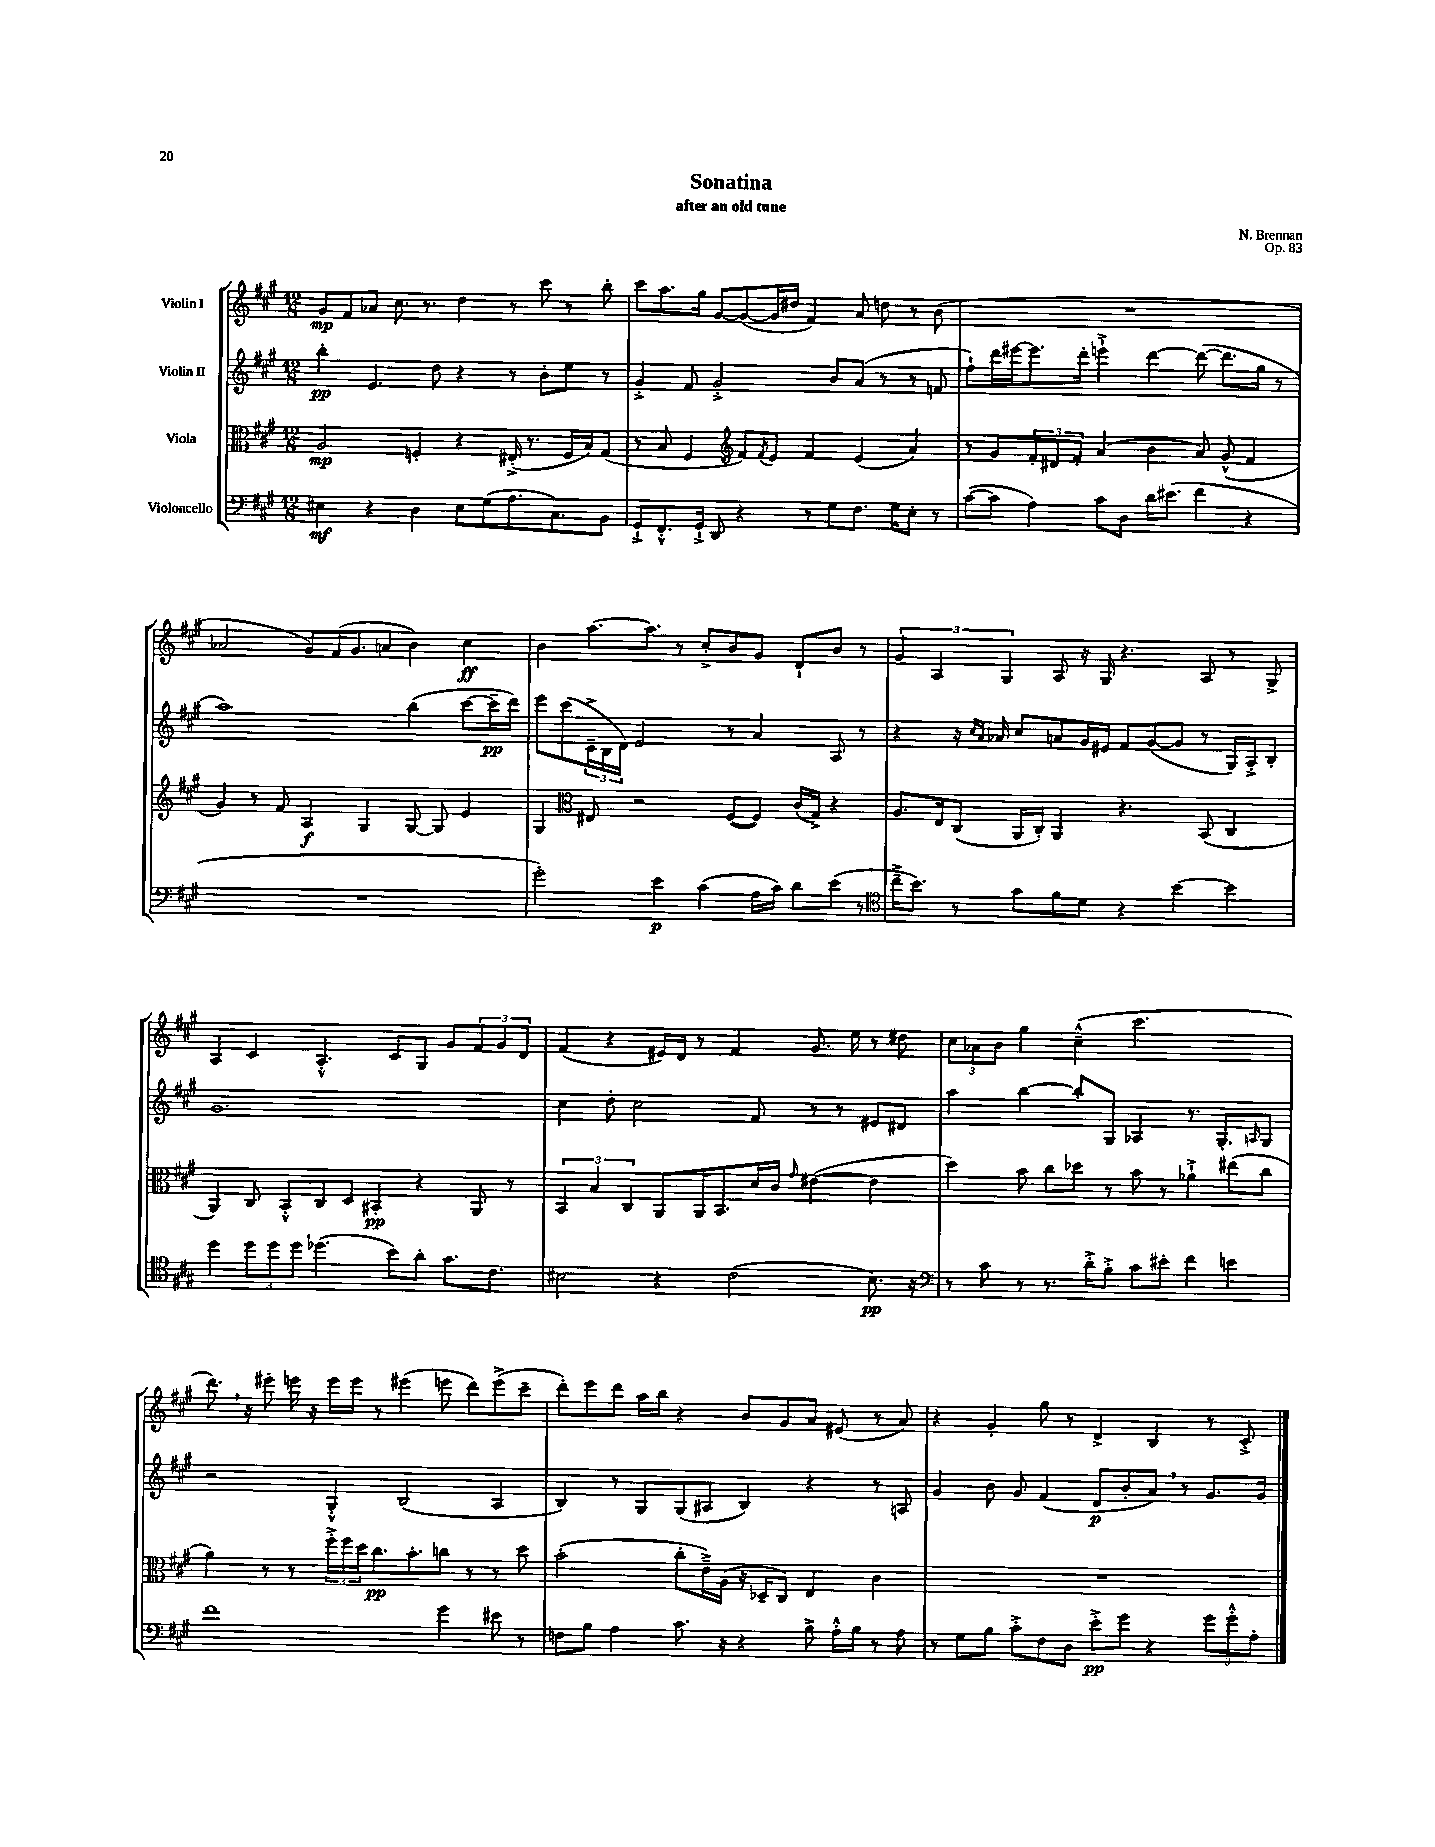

**kern	**dynam	**kern	**dynam	**kern	**dynam	**kern	**dynam
*part4	*part4	*part3	*part3	*part2	*part2	*part1	*part1
*staff4	*staff4	*staff3	*staff3	*staff2	*staff2	*staff1	*staff1
*I"Violoncello	*	*I"Viola	*	*I"Violin II	*	*I"Violin I	*
*clefF4	*	*clefC3	*	*clefG2	*	*clefG2	*
*k[f#c#g#]	*	*k[f#c#g#]	*	*k[f#c#g#]	*	*k[f#c#g#]	*
*M12/8	*	*M12/8	*	*M12/8	*	*M12/8	*
=1	=1	=1	=1	=1	=1	=1	=1
4E#X\	mf	2A/	mp	4bb'\	pp	8g#/L	mp
.	.	.	.	.	.	8f#/	.
4r	.	.	.	4.e/	.	8a-X/J	.
.	.	.	.	.	.	8.cc#\	.
4D\	.	4Fn'/	.	.	.	.	.
.	.	.	.	.	.	8.r	.
.	.	.	.	8dd\	.	.	.
8E#\L	.	4r	.	4r	.	4dd\	.
(8G#\	.	.	.	.	.	.	.
8.A\	.	(16E#X'^/	.	8r	.	8r	.
.	.	8.r	.	.	.	.	.
.	.	.	.	8b'\L	.	8ccc#\	.
8.C#\)	.	.	.	.	.	.	.
.	.	16F/LL	.	8ee\J	.	8r	.
.	.	16B/J)	.	.	.	.	.
8BB\J	.	(8G#/J	.	8r	.	8bb'\	.
=2	=2	=2	=2	=2	=2	=2	=2
8GG#`^/L	.	8r	.	4g#'^/	.	8ccc#\L	.
8.FF#'^^/	.	8B/	.	.	.	8.aa\	.
.	.	4F#/	.	8f#/	.	.	.
16GG#`^/Jk	.	.	.	.	.	16gg#\Jk	.
8DD/	.	.	.	2g#'^/	.	[8g#/L	.
*	*	*clefG2	*	*	*	*	*
4r	.	8f#/L)	.	.	.	(8g#/_	.
.	.	8qf#/	.	.	.	.	.
.	.	8e/J	.	.	.	16g#/L]	.
.	.	.	.	.	.	16dd#X/JJ	.
8r	.	4f#/	.	.	.	4f#/)	.
8G#\L	.	.	.	8b/L	.	.	.
8.F#\J	.	(4e/	.	(8a/J	.	8a/	.
.	.	.	.	8r	.	8ddn\	.
16G#\KL	.	.	.	.	.	.	.
8E'\J	.	4a/)	.	8r	.	8r	.
8r	.	.	.	8fn/	.	(8b\	.
=3	=3	=3	=3	=3	=3	=3	=3
([8c#\L	.	8r	.	8ff#`\L)	.	1.r	.
8c#\J]	.	8g#/L	.	16ddd\L	.	.	.
.	.	.	.	[16eee#X\J	.	.	.
4A\)	.	12f#'/	.	8.eee#\]	.	.	.
.	.	12d#X/	.	.	.	.	.
.	.	12f#'/J	.	.	.	.	.
.	.	.	.	16ddd'\Jk	.	.	.
8c#\L	.	(4a/	.	4eeen`^\	.	.	.
8D\J	.	.	.	.	.	.	.
16d\KL	.	4b\	.	[4ddd\	.	.	.
(8.e#X\J	.	.	.	.	.	.	.
4f#\	.	8a/)	.	(8ddd\_	.	.	.
.	.	(8g#^^/	.	8.ddd\L]	.	.	.
4r	.	4f#/	.	.	.	.	.
.	.	.	.	16gg#\Jk	.	.	.
.	.	.	.	8r	.	.	.
!!LO:LB:g=z
=4	=4	=4	=4	=4	=4	=4	=4
1.r	.	4g#/)	.	1aa)	.	2a-X/	.
.	.	8r	.	.	.	.	.
.	.	8f#/	.	.	.	.	.
.	.	4A/	f	.	.	8g#/L)	.
.	.	.	.	.	.	(16f#/K	.
.	.	.	.	.	.	8.g#/	.
.	.	4G#/	.	.	.	.	.
.	.	.	.	.	.	8an/J	.
.	.	[8G#/	.	(4bb\	.	4b\)	.
.	.	8G#/]	.	.	.	.	.
.	.	4e/	.	[8ccc#\L	.	4cc#\	ff
.	.	.	.	16ccc#~\L]	pp	.	.
.	.	.	.	16ddd\JJ)	.	.	.
=5	=5	=5	=5	=5	=5	=5	=5
2g#'\)	.	4G#/	.	8eee\L	.	4b\	.
.	.	.	.	(8ccc#\	.	.	.
*	*	*clefC3	*	*	*	*	*
.	.	8E#X/	.	24c#~^\L	.	[8.aa\L	.
.	.	.	.	24B\	.	.	.
.	.	.	.	24d\JJ)	.	.	.
.	.	2r	.	2e/	.	.	.
.	.	.	.	.	.	8.aa\J]	.
4e\	p	.	.	.	.	.	.
.	.	.	.	.	.	8r	.
(4c#\	.	.	.	.	.	8cc#'^/L	.
.	.	([8F#/L	.	8r	.	8b/	.
16A\LL	.	8F#/J])	.	4a/	.	8g#/J	.
16c#\JJ)	.	.	.	.	.	.	.
8d\L	.	(16c#/LL	.	.	.	8d`/L	.
.	.	16G#^/JJ)	.	.	.	.	.
(8e\J	.	4r	.	8A/	.	8b/J	.
8r	.	.	.	8r	.	8r	.
=6	=6	=6	=6	=6	=6	=6	=6
*clefC4	*	*	*	*	*	*	*
16cc#~^\KL	.	8.A/L	.	4r	.	6g#/	.
8.b\J)	.	.	.	.	.	.	.
.	.	.	.	.	.	6A/	.
.	.	16E/k	.	.	.	.	.
8r	.	(8C#/J	.	16r	.	.	.
.	.	.	.	16qqcc#/LL	.	.	.
.	.	.	.	16qqa/JJ	.	.	.
.	.	.	.	16a-X/	.	.	.
.	.	.	.	.	.	6G#/	.
8g#\L	.	16AA/LL	.	8cc#/L	.	.	.
.	.	16C#'/JJ)	.	.	.	.	.
8f#\	.	4AA/	.	8an/	.	8A/	.
8d\J	.	.	.	16g#/L	.	16r	.
.	.	.	.	16e#X/JJ	.	16G#/	.
4r	.	4.r	.	8f#/L	.	4.r	.
.	.	.	.	([8g#/	.	.	.
[4b\	.	.	.	8g#/J]	.	.	.
.	.	(8BB/	.	8r	.	8A/	.
4b\]	.	4C#/	.	16G#/LL)	.	8r	.
.	.	.	.	16A'^/J	.	.	.
.	.	.	.	8B'/J	.	8G#^/	.
!!LO:LB:g=z
=7	=7	=7	=7	=7	=7	=7	=7
4dd\	.	4AA/)	.	1.g#	.	4A/	.
12dd\L	.	8C#/	.	.	.	4c#/	.
12dd\	.	.	.	.	.	.	.
.	.	8BB'^^/L	.	.	.	.	.
12dd\J	.	.	.	.	.	.	.
(4.dd-X\	.	8C#/	.	.	.	4.A'^^/	.
.	.	8D/J	.	.	.	.	.
.	.	4BB#X'/	pp	.	.	.	.
8b\L)	.	.	.	.	.	8c#/L	.
8a'\J	.	4r	.	.	.	8G#/J	.
8.g#\L	.	.	.	.	.	8g#/L	.
.	.	8AA/	.	.	.	12f#/	.
8.c#\J	.	.	.	.	.	.	.
.	.	.	.	.	.	12g#/	.
.	.	8r	.	.	.	.	.
.	.	.	.	.	.	12d/J	.
=8	=8	=8	=8	=8	=8	=8	=8
2B#X\	.	6BB/	.	4cc#\	.	(4f#/	.
.	.	6B/	.	.	.	.	.
.	.	.	.	8dd'\	.	4r	.
.	.	6C#/	.	.	.	.	.
.	.	.	.	2cc#\	.	.	.
4r	.	8AA/L	.	.	.	16e#X/LL)	.
.	.	.	.	.	.	16d/JJ	.
.	.	16AA/K	.	.	.	8r	.
.	.	8.BB/	.	.	.	.	.
(2c#\	.	.	.	.	.	4f#/	.
.	.	16d/L	.	8f#/	.	.	.
.	.	16c#/JJ	.	.	.	.	.
.	.	16qqg#/	.	.	.	.	.
.	.	([4e#X\	.	8r	.	8.g#/	.
.	.	.	.	8r	.	.	.
.	.	.	.	.	.	16ee\	.
8.B#\)	pp	4e#\]	.	8e#X/L	.	8r	.
.	.	.	.	8d#X/J	.	8dd#X\	.
16r	.	.	.	.	.	.	.
=9	=9	=9	=9	=9	=9	=9	=9
*clefF4	*	*	*	*	*	*	*
8r	.	4dd\)	.	4aa\	.	12cc#\L	.
.	.	.	.	.	.	12a-X\	.
8c#\	.	.	.	.	.	.	.
.	.	.	.	.	.	12b\J	.
8r	.	8b\	.	[4bb\	.	4gg#\	.
8.r	.	8cc#\L	.	.	.	.	.
.	.	8dd-X\J	.	8bb'/L]	.	(4cc#~^^\	.
16d'^\KL	.	.	.	.	.	.	.
8B'^\J	.	8r	.	8G#/J	.	.	.
8c#\L	.	8b\	.	4A-X/	.	2.ccc#\	.
8e#X'\J	.	8r	.	.	.	.	.
4f#\	.	4a-X`^\	.	8.r	.	.	.
.	.	.	.	8.G#'/L	.	.	.
4en\	.	(8ee#X\L	.	.	.	.	.
.	.	.	.	16qqAn/	.	.	.
.	.	8cc#\J	.	8G#/J	.	.	.
!!LO:LB:g=z
=10	=10	=10	=10	=10	=10	=10	=10
1f#	.	4a\)	.	2r	.	8.ddd,\)	.
.	.	.	.	.	.	16r	.
.	.	8r	.	.	.	8eee#X'\	.
.	.	8r	.	.	.	16eeen\	.
.	.	.	.	.	.	16r	.
.	.	24ff#'^\LL	.	4G#'^^/	.	16eee\LL	.
.	.	24ff#\	.	.	.	.	.
.	.	.	.	.	.	16eee\JJ	.
.	.	24dd\J	.	.	.	.	.
.	.	8.cc#\	pp	.	.	8r	.
.	.	.	.	(2B/	.	(4eee#X\	.
.	.	8.b'\	.	.	.	.	.
4g#\	.	8ccn\J	.	.	.	8eeen\	.
.	.	8r	.	.	.	8ddd\L)	.
8e#X\	.	8r	.	4A/	.	(8eee^\	.
8r	.	8dd\	.	.	.	8ccc#~\J	.
=11	=11	=11	=11	=11	=11	=11	=11
8Fn\L	.	(2b'\	.	4B/)	.	8ddd'\L)	.
8B\J	.	.	.	.	.	8eee\	.
4A\	.	.	.	8r	.	8ddd\J	.
.	.	.	.	8G#/L	.	16aa\LL	.
.	.	.	.	.	.	16bb\JJ	.
8.c#\	.	8cc#'\L	.	(8G#/	.	4r	.
.	.	16e~^\L)	.	8A#X/J	.	.	.
16r	.	(16A\JJ	.	.	.	.	.
4r	.	16r	.	4B/)	.	8b/L	.
.	.	16D-X~/KL	.	.	.	.	.
.	.	8C#/J)	.	.	.	8g#/	.
8B^\	.	4E/	.	4r	.	8a/J	.
16A'^^\LL	.	.	.	.	.	(8e#X/	.
16B\JJ	.	.	.	.	.	.	.
8r	.	4c#\	.	8r	.	8r	.
8A\	.	.	.	8An/	.	8a/)	.
=12	=12	=12	=12	=12	=12	=12	=12
8r	.	1.r	.	4g#/	.	4r	.
8G#\L	.	.	.	.	.	.	.
8B\J	.	.	.	8b\	.	4g#'/	.
8c#'^\L	.	.	.	8g#/	.	.	.
8F#\	.	.	.	(4f#/	.	8gg#\	.
8D\J	.	.	.	.	.	8r	.
8e'^\L	pp	.	.	8d/L	p	4d^/	.
8g#\J	.	.	.	8b'/	.	.	.
4r	.	.	.	8a,/J)	.	4B/	.
.	.	.	.	8r	.	.	.
12g#\L	.	.	.	8.g#/L	.	8r	.
12g#'^^\	.	.	.	.	.	.	.
.	.	.	.	.	.	8c#'^/	.
12A'\J	.	.	.	.	.	.	.
.	.	.	.	16g#/Jk	.	.	.
==	==	==	==	==	==	==	==
*-	*-	*-	*-	*-	*-	*-	*-
